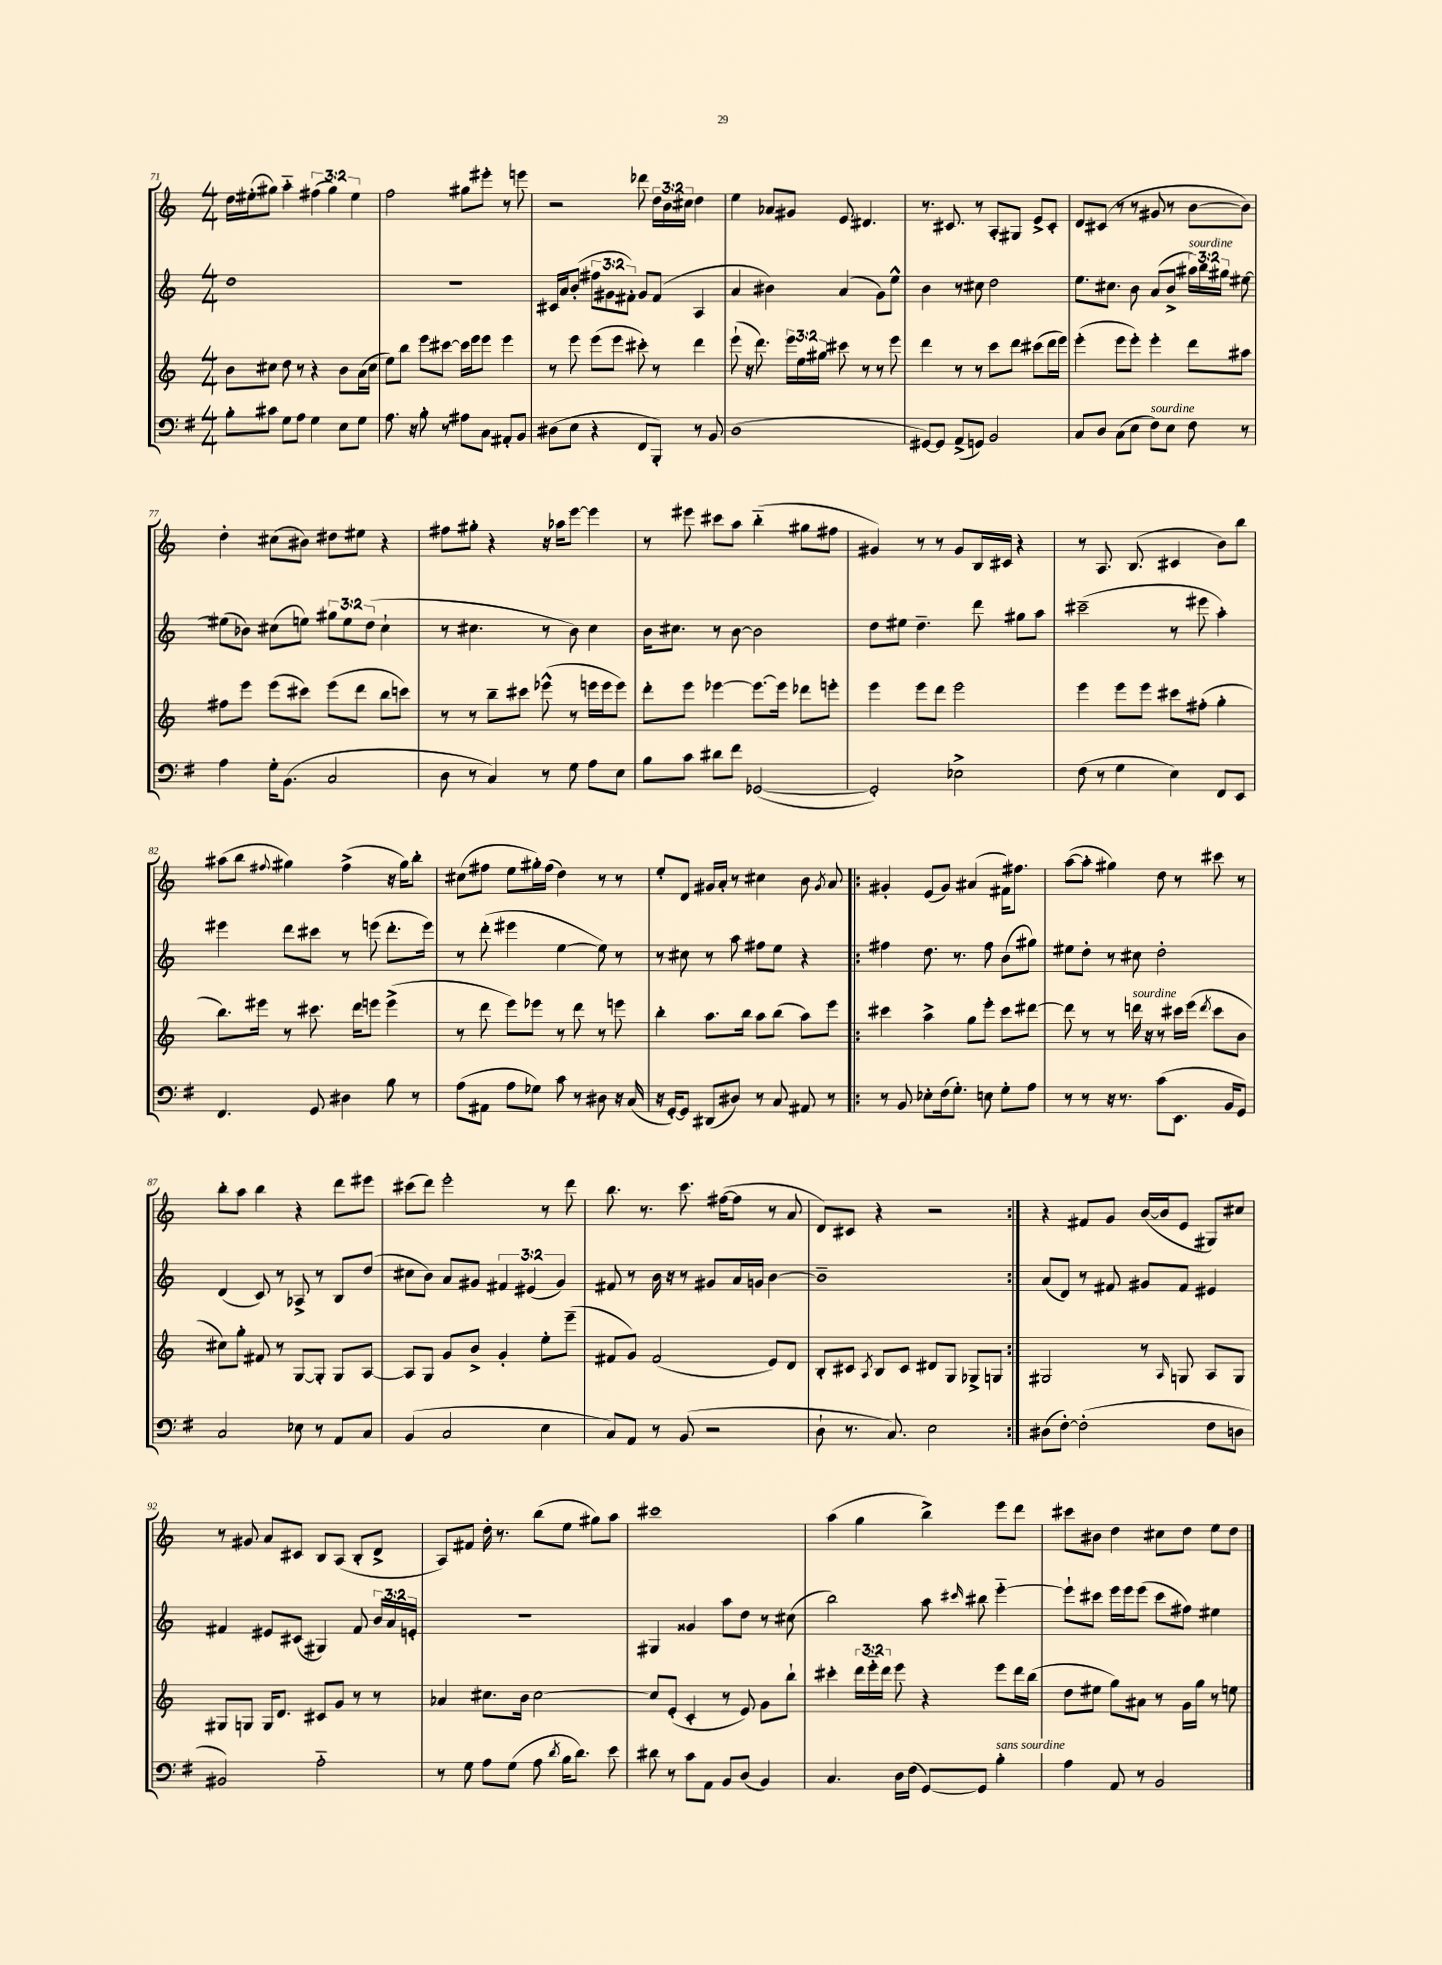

**kern	**kern	**kern	**kern
*part4	*part3	*part2	*part1
*staff4	*staff3	*staff2	*staff1
*clefF4	*clefG2	*clefG2	*clefG2
*k[f#]	*k[]	*k[]	*k[]
*M4/4	*M4/4	*M4/4	*M4/4
=71	=71	=71	=71
8B'\L	8b\L	1dd	16dd\LL
.	.	.	(16ee#X'\J
8c#X\J	8cc#X\J	.	8gg#X\J)
8G\L	8dd\	.	4aa\
8A\J	8r	.	.
4G\	4r	.	(6ff#X\
.	.	.	6gg#\)
8E\L	8b\L	.	.
.	.	.	6ee#\
8G\J	(16a\L	.	.
.	16cc#\JJ	.	.
=72	=72	=72	=72
8.A\	8ee\L)	1r	2ff\
.	8bb\J	.	.
16r	.	.	.
8B'\	8eee\L	.	.
8r	[8ccc#X\J	.	.
8A#X\L	16ccc#\LL]	.	8gg#X\L
.	16eee\J	.	.
8C\J	8eee\J	.	8eee#X'\J
8AA#X'/L	4eee\	.	8r
8BB/J	.	.	8eeen\
=73	=73	=73	=73
(8D#X\L	8r	16c#X/LL	2r
.	.	16a/J	.
8E\J	8eee\	(8b'/J	.
4r	(8eee\L	12ff#X\L	.
.	.	12g#X\	.
.	8eee\J	.	.
.	.	12f#X'\J)	.
8FF#/L	8ccc#X'\)	8g#/L	8ddd-X\
8BBB'/J)	8r	(8f#/J	24dd\LL
.	.	.	24b\
.	.	.	24cc#X\JJ
8r	4ddd\	4A/	4dd\
8BB/	.	.	.
=74	=74	=74	=74
(1D	(8eee`\	4a/	4ee\
.	16r	.	.
.	8.ddd\)	.	.
.	.	4b#X\)	8a-X/L
.	24eee\LL	.	8g#X/J
.	24ee\	.	.
.	24gg#X\JJ	.	.
.	8ccc#X\	(4a/	8e/
.	8r	.	4.d#X/
.	8r	8g\L)	.
.	8eee\	8ee^^\J	.
=75	=75	=75	=75
[8GG#X/L)	4ddd\	4b\	8.r
8GG#/J]	.	.	.
.	.	.	8.c#X/
(8AA^/L	8r	8r	.
8GGn/J)	8r	8cc#X\	8r
2BB/	8ccc\L	2dd\	8A'/L
.	8ddd\J	.	8G#X/J
.	(8ccc#X\L	.	8e^/L
.	16ddd\L	.	8c#'/J
.	16eee\JJ)	.	.
=76	=76	=76	=76
8C/L	(4eee'\	8.ee\L	8d/L
8D/J	.	.	(8c#X/J
.	.	8.cc#X\J	.
(8C\L	8eee\L	.	8r
8E\J	8eee'\J)	8b\	8r
!LO:TX:a:i:t=sourdine	!	!	!
8F#\L)	4eee'\	(8a/L	8g#X/
8E\J	.	8b^/J	8r
!	!	!LO:TX:a:i:t=sourdine	!
8F#\	8ddd\L	24aa#X\LL)	[8b\L
.	.	24bb\	.
.	.	24gg#X\JJ	.
8r	8aa#X\J	[8ee#X\	8b\J])
!!LO:LB:g=z
=77	=77	=77	=77
4A\	8ff#X\L	(8ee#X\L]	4dd'\
.	8eee\J	8b-X\J)	.
16G'\KL	(8eee\L	(8cc#X\L	(8cc#X\L
(8.BB\J	.	.	.
.	8ccc#X\J)	8een\J)	8b#X\J)
2C/	(8eee\L	12gg#X\L	8dd#X\L
.	.	12ee\	.
.	8ddd\J	.	8ee#X\J
.	.	(12dd\J	.
.	8bb\L	4cc#`\	4r
.	8cccn\J)	.	.
=78	=78	=78	=78
8D\	8r	8r	8ff#X\L
8r	8r	4.cc#X\	8gg#X'\J
4C/)	8bb~\L	.	4r
.	8ccc#X\J	.	.
8r	(8eee-X^^\	8r	16r
.	.	.	16aa-X\KL
8G\	8r	8b\)	[8eee\J
8A\L	16eeen\LL	4cc#\	4eee\]
.	16eee\J	.	.
8E\J	8eee\J)	.	.
=79	=79	=79	=79
8B\L	8ddd'\L	16b\KL	8r
.	.	8.cc#X\J	.
8c\J	8eee\J	.	8eee#X\
8d#X\L	[4eee-X\	8r	8ccc#X\L
8f#\J	.	[8b\	8aa\J
([2GG-X/	8.eee-\L_	2b\]	(4bb\
.	16eee-\Jk]	.	.
.	8ddd-X\L	.	8gg#X\L
.	8eeen'\J	.	8ff#X\J
=80	=80	=80	=80
2GG-'/])	4eee\	8dd\L	4g#X/)
.	.	8ee#X\J	.
.	8eee\L	4.dd~\	8r
.	8ddd\J	.	8r
2E-X^\	2eee\	.	8g#/L
.	.	8ddd\	16B/L
.	.	.	16c#X/JJ
.	.	8gg#X\L	4r
.	.	8aa\J	.
=81	=81	=81	=81
(8F#\	4eee\	(2ccc#X~\	8r
8r	.	.	8.A/
4G\	8eee\L	.	.
.	.	.	(8.B/
.	8eee\J	.	.
4E\)	8ccc#X\L	8r	4c#X/
.	(8ff#X'\J	8eee#X\	.
8FF#/L	4gg'\	4aa'\)	8b\L)
8EE/J	.	.	8bb\J
!!LO:LB:g=z
=82	=82	=82	=82
4.FF#/	8.bb\L)	4eee#X\	(8aa#X\L
.	.	.	8bb\J
.	16eee#X\Jk	.	.
.	.	.	8qqff#X/
.	8r	8ddd\L	4gg#X\)
8GG/	8.ccc#X\	8ccc#X\J	.
4D#X\	.	8r	(4ff#^\
.	16ddd\KL	.	.
.	8eeen\J	(8eeen\	.
8B\	(4eee^\	8.ddd'\L	16r
.	.	.	16gg#\KL)
8r	.	.	8bb'\J
.	.	16eee\Jk)	.
=83	=83	=83	=83
(8A\L	8r	8r	(8cc#X\L
8AA#X\J	8ddd\	(8ddd'\	8ff#X\J
8A\L	8eee\L)	4eee#X\	8ee\L
8G-X\J)	8eee-X\J	.	16gg#X'\L)
.	.	.	(16ff#\JJ
8c\	8r	[4ee\	4dd\)
8r	8ddd\	.	.
8D#X\	8r	8ee\])	8r
16r	8eeen\	8r	8r
(16C/	.	.	.
=84	=84	=84	=84
16r	4bb'\	8r	8ee'/L
[16GG'/KL)	.	.	.
8GG/J]	.	8cc#X\	8d/J
(8DD#X/L	8.aa\L	8r	16g#X/LL
.	.	.	16a'/JJ
8D#X/J)	.	8aa\	8r
.	16bb\Jk	.	.
8r	8aa\L	8ff#X\L	4cc#X\
8C/	(8bb\J	8ee\J	.
8AA#X/	8aa\L)	4r	8b\
.	.	.	8qg#/
8r	8eee\J	.	8a/
=85!|:	=85!|:	=85!|:	=85!|:
8r	4ccc#X\	4ff#X\	4g#X'/
8BB/	.	.	.
8E-X'\L	4aa^\	8.dd\	(8e/L
(16F#\k	.	.	8g#/J)
8.G'\J)	.	8.r	.
.	8gg\L	.	(4a#X/
8En\	8eee'\J	8ff#\	.
8G'\L	8ccc#\L	(8b\L	16f#X\KL)
.	.	.	8.ff#X\J
8A\J	[8ddd#X\J	8gg#X\J)	.
=86	=86	=86	=86
8r	8ddd#\]	8ee#X\L	([8aa\L
8r	8r	8dd'\J	8aa'\J]
16r	8r	8r	4gg#X\)
8.r	.	.	.
!	!LO:TX:a:i:t=sourdine	!	!
.	16dddn\	8cc#X\	.
.	16r	.	.
(8c\L	8r	2dd'\	8dd\
8.EE\J	16ccc#X\LL	.	8r
.	(16eee\JJ	.	.
.	8qddd/	.	.
.	8ccc#\L	.	8ccc#X\
16BB/KL	.	.	.
8GG/J)	8b\J	.	8r
!!LO:LB:g=z
=87	=87	=87	=87
2C/	8cc#X\L)	(4d/	8bb'\L
.	8gg'\J	.	8aa\J
.	8f#X/	8c/)	4bb\
.	8r	8r	.
8E-X\	[8G/L	8A-X^/	4r
8r	8G'/J]	8r	.
8AA/L	8G/L	8B/L	8ddd\L
8C/J	[8A/J	(8dd/J	8eee#X\J
=88	=88	=88	=88
(4BB/	8A/L]	8cc#X\L	(8ccc#X\L
.	8G/J	8b\J)	8ddd\J)
2C/	8g/L	8a/L	2eee'\
.	8b^/J	8g#X/J	.
.	4g'/	6f#X/	.
.	.	(6e#X/	.
4E\	8ee'\L	.	8r
.	.	6g#/)	.
.	(8eee~\J	.	8ddd\
=89	=89	=89	=89
8C/L)	8f#X/L	8f#X/	8.bb\
8AA/J	8g/J)	8r	.
.	.	.	8.r
8r	(2f#/	16b\	.
.	.	16r	.
(8BB/	.	8r	8.ccc\
2r	.	8g#X/L	.
.	.	.	([16ff#X\KL
.	.	16a/L	8ff#\J]
.	.	16gn/JJ	.
.	8e/L)	[4b\	8r
.	8d/J	.	8a/
=90	=90	=90	=90
8D`\	8B'/L	1b~]	8d/L)
8.r	8c#X/J	.	8c#X/J
.	8qA/	.	.
.	8B/L	.	4r
8.C/)	.	.	.
.	8c#/J	.	.
2E\	8d#X/L	.	2r
.	8G/J	.	.
.	8G-X^/L	.	.
.	8Gn/J	.	.
=91:|!	=91:|!	=91:|!	=91:|!
(8D#X\L	2G#X/	(8a/L	4r
[8F#'\J)	.	8d/J)	.
(2F#'\]	.	8r	8f#X/L
.	.	8f#X/	8g/J
.	8r	8g#X/L	([16b/LL
.	.	.	16b/J]
.	16qqA/	.	.
.	8Gn/	8f#/J	8e/J
8F#\L	8A/L	4e#X/	8G#X/L)
8Dn\J	8G/J	.	8cc#X/J
!!LO:LB:g=z
=92	=92	=92	=92
2BB#X/)	8G#X/L	4f#X/	8r
.	8Gn/J	.	8g#X/
.	16G/KL	8e#X/L	8a/L
.	8.d/J	.	.
.	.	(8c#X/J	8c#X/J
2A\	8c#X/L	4G#X/)	8B/L
.	8g/J	.	(8A/J
.	8r	8f#/	8B'/L
.	8r	24b/LL	8d^/J
.	.	24a/	.
.	.	24en'/JJ	.
=93	=93	=93	=93
8r	4a-X/	1r	8A/L)
8G\	.	.	8f#X/J
8A\L	8.cc#X\L	.	16dd'\
.	.	.	8.r
(8G\J	.	.	.
.	16b\Jk	.	.
8A\	[2cc#\	.	(8bb\L
8qd/	.	.	.
16B\KL	.	.	8ee\J
8.d\J)	.	.	.
.	.	.	8gg#X\L)
8e\	.	.	8aa\J
=94	=94	=94	=94
8d#X\	8cc#/L]	4G#X/	1ccc#X
8r	(8e'/J	.	.
8c\L	4c'/	4g##X/	.
8AA\J	.	.	.
8BB/L	8r	8aa\L	.
(8D/J	8e/)	8dd\J	.
4BB/)	8g\L	8r	.
.	8bb`\J	(8cc#X\	.
=95	=95	=95	=95
4.C/	4ccc#X'\	2bb\)	(4aa\
.	24ddd\LL	.	4gg\
.	24eee\	.	.
.	24ddd\JJ	.	.
16D\LL	8eee\	.	.
(16F#\JJ	.	.	.
[8GG/L)	4r	8aa\	4bb^\)
.	.	16qqccc#X/	.
8GG/J]	.	8bb#X\	.
!LO:TX:a:i:t=sans sourdine	!	!	!
4B'\	8eee\L	[4eee\	8eee\L
.	16ddd\L	.	8ddd\J
.	(16bb\JJ	.	.
=96	=96	=96	=96
4A\	8dd\L	8eee`\L]	8ccc#X\L
.	8ee#X\J	8ccc#X\J	8b#X\J
8AA/	8gg\L)	16eee\LL	4dd\
.	.	16eee\J	.
8r	8a#X\J	(8eee\J	.
2BB/	8r	8ccc#\L	8cc#X\L
.	16g\LL	8ff#X\J)	8dd\J
.	16gg\JJ	.	.
.	8r	4ee#X\	8ee\L
.	8een\	.	8dd\J
==	==	==	==
*-	*-	*-	*-
